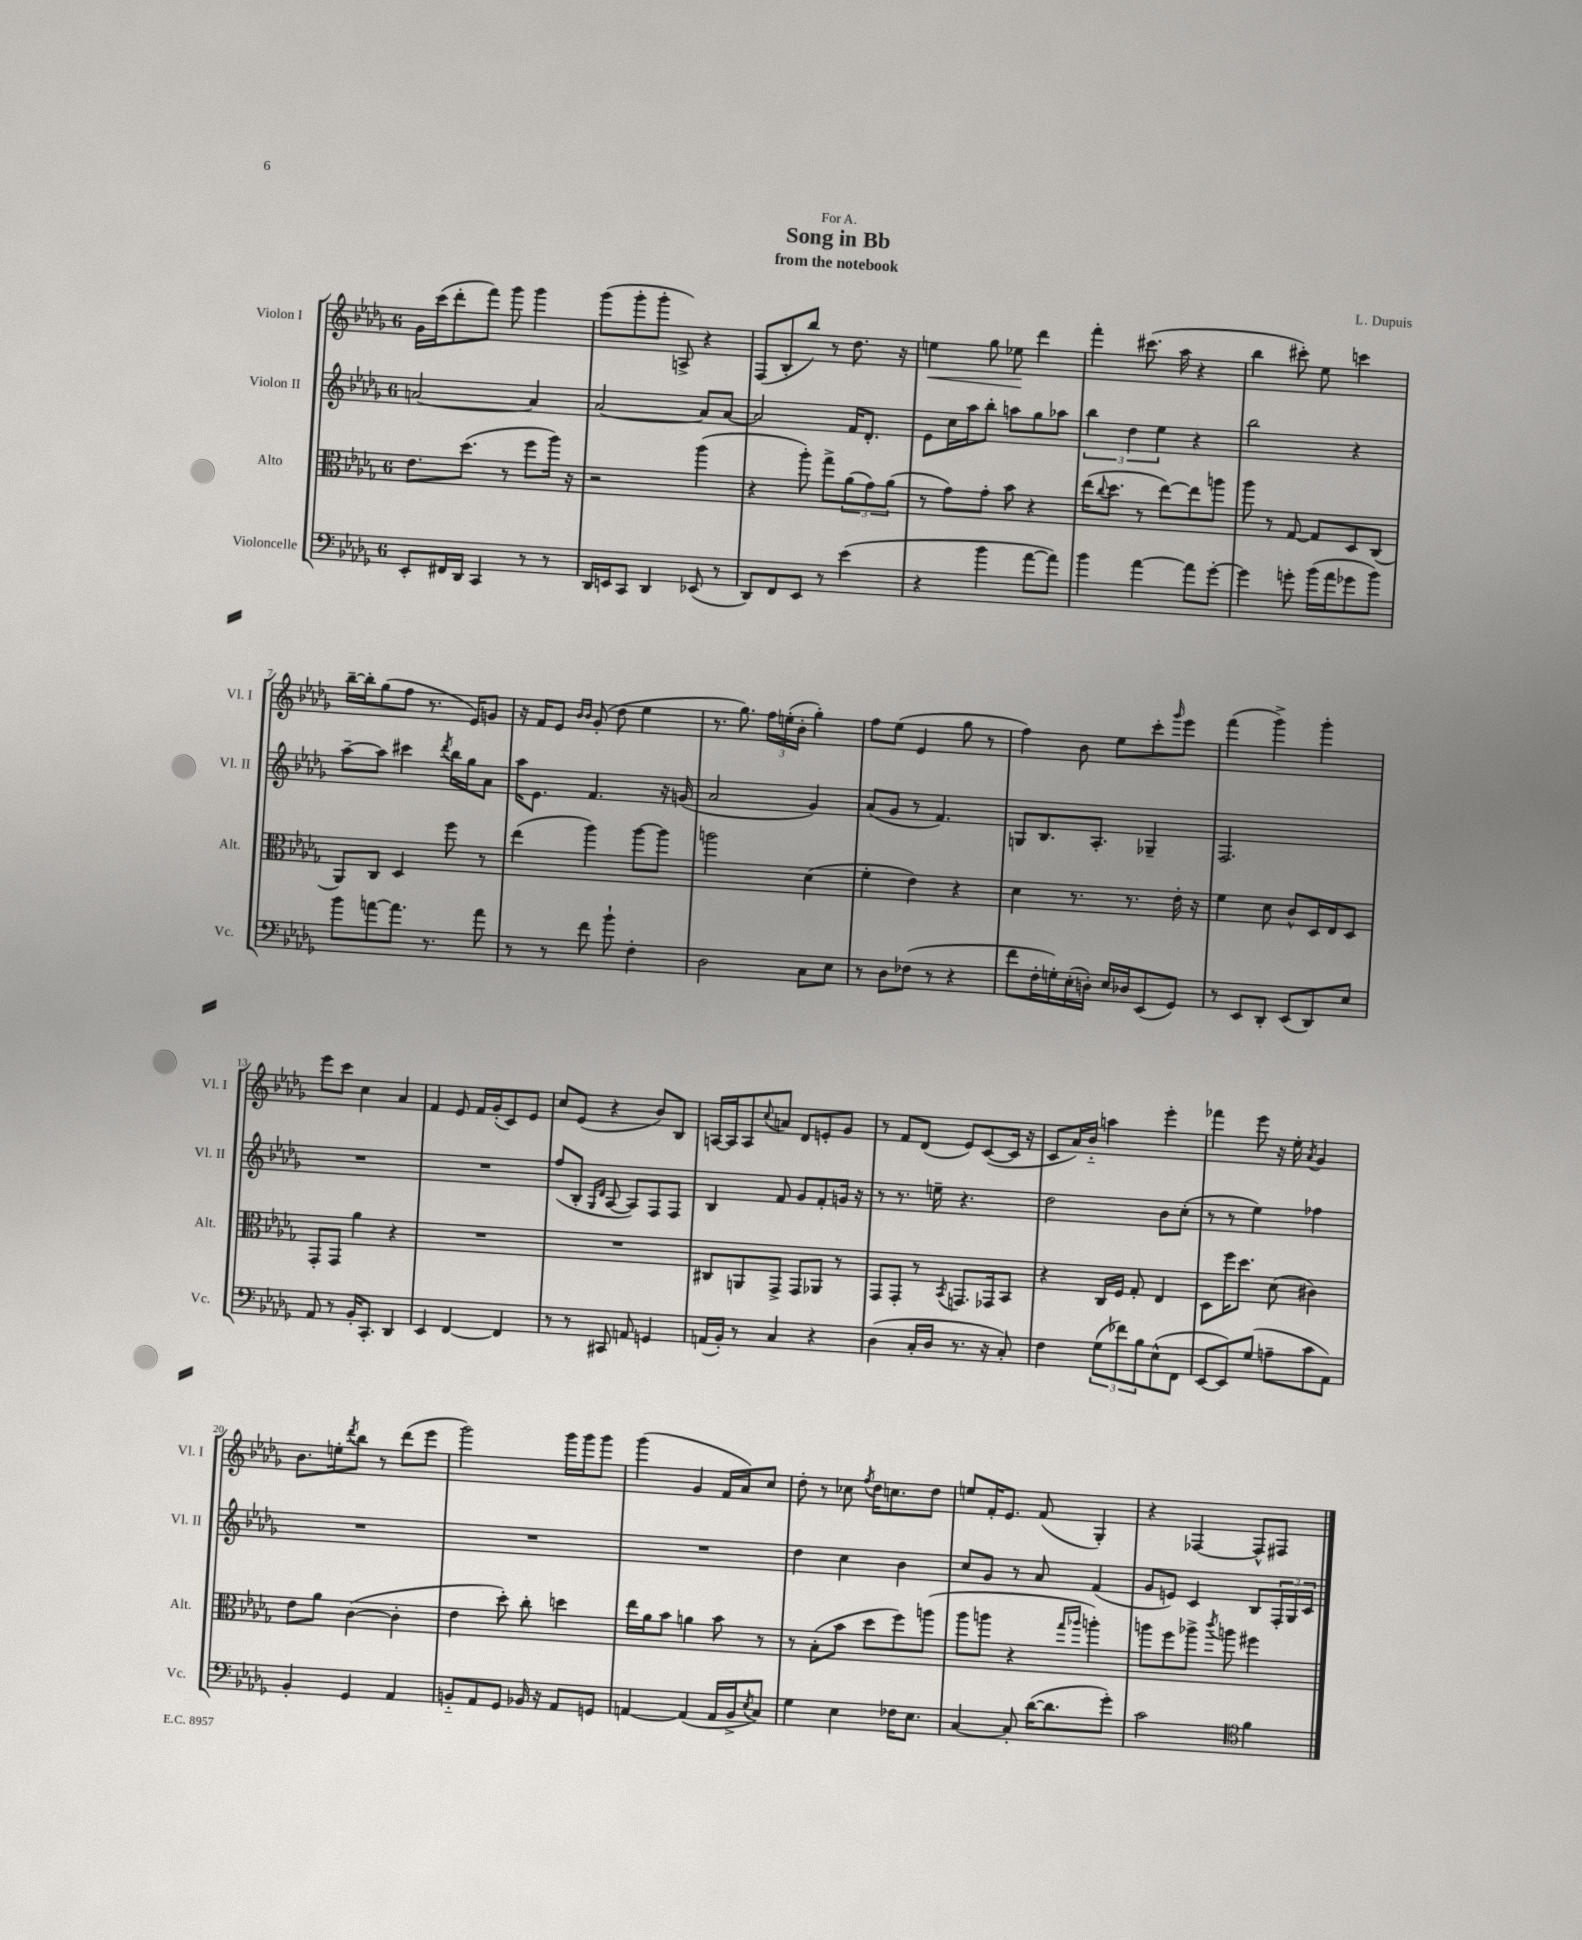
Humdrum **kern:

**kern	**kern	**kern	**kern
*staff4	*staff3	*staff2	*staff1
*clefF4	*clefC3	*clefG2	*clefG2
*k[b-e-a-d-g-]	*k[b-e-a-d-g-]	*k[b-e-a-d-g-]	*k[b-e-a-d-g-]
*M6/8	*M6/8	*M6/8	*M6/8
8EE-'/L	8.e-\L	[2a/	16g-\LL
.	.	.	(16ccc\J
16FF#/L	.	.	8ddd-'\
16DD-/JJ	(8.dd-\J	.	.
4CC/	.	.	8fff\J)
.	8r	.	8ggg-\
8r	8ff\L	4a/]	4ggg-\
8r	16aa-\Jk)	.	.
.	16r	.	.
=	=	=	=
16DD-/LL	2r	[2a-/	(8ggg-\L
16EE/J	.	.	.
8CC/J	.	.	8ggg-'\
4DD-/	.	.	8ggg-'\J
.	.	.	8A^/)
(8EE-/	(4aa-\	8a-/]L	4r
8r	.	[8a-/J	.
=	=	=	=
8DD-/L)	4r	2a-/]	(8F/L
8FF/	.	.	8B-'/
8EE-/J	8aa-'\)	.	8bb-/J)
8r	8gg-^\L	.	8r
(4e-\	(12a-\	16f/LK	8.dd-\
.	.	8.d-'/J	.
.	12g-\)	.	.
.	(12a-\J	.	.
.	.	.	16r
=	=	=	=
4r	8r	8e-\L	4ee\
.	8g-\L)	16cc\L	.
.	.	16aa-\J	.
4b-\	8g-'\J	8bb-'\J	8gg-\
.	8b-\	8aa\L	8ee-\
[8a-\L	4r	8gg-\	4ddd-\
8a-\]J)	.	8aa-\J	.
=	=	=	=
4b-\	(16ee-\LK	6bb-\	4fff'\
.	8qqcc/	.	.
.	8.dd-\J	.	.
.	.	6dd-\	.
[4a-\	8r	.	(8.ccc#\
.	.	6ee-\	.
.	[8ee-\L)	.	.
.	.	.	16aa-\
8a-\]L	8ee-\]	4r	4r
[8g-'\J	8aa\J	.	.
=	=	=	=
4g-\]	8aa-\	2bb-\	4bb-\
.	8r	.	.
8g'\	[8G-/	.	8ccc#'\)
(16b-\LL	8G-/]L	.	8ee-\
16a-\J	.	.	.
8g-\	8D-/	4r	4ccc\
8b-\J)	(8C/J	.	.
=	=	=	=
8b-\L	8AA-/L)	[8aa-~\L	[16bb-~\LL
.	.	.	16bb-'\]J
[8a\	8C/J	8aa-\]J	(8gg-\
8.a\]J	4D-/	4ccc#\	8ff\J
.	.	.	8.r
8.r	.	.	.
.	.	8qddd-/	.
.	8ff\	16bb-\LL	.
.	.	16gg-\J	16e-/LK)
8a\	8r	8a-\J	8g/J
=	=	=	=
8r	(4ee-\	16aa-\LK	16r
.	.	8.e-\J	16f/LK
8r	.	.	8e-/J
.	.	.	16qqb-/LL
.	.	.	16qqb-/JJ
8f\	4aa-\)	4.f/	(8g-'/
8b-`\	.	.	8dd-\
4F'\	[8aa-\L	.	4ee-\
.	8aa-\]J	16r	.
.	.	(16g/	.
=	=	=	=
2D-\	2aa\	2a-/	8.r
.	.	.	8.gg-\)
.	.	.	24ff\LL
.	.	.	(24ee'\
.	.	.	24b-'\JJ
8C\L	(4d-\	4g-/)	4gg-'\)
8E-\J	.	.	.
=	=	=	=
8r	4f'\	(8a-/L	8ff\L
8D-\L	.	8g-/J	(8ee-\J
(8F-\J	4e-\)	8r	4e-/
8r	.	4.f/)	.
4r	4r	.	8gg-\
.	.	.	8r
=	=	=	=
8f\L	4d-\	8G/L	4ff\)
16F'\L	.	8.B-/	.
16G'\)	.	.	.
(16E-'\	8.r	.	8b-\
16D'\JJ)	.	8.A-'/J	.
16E-/LL	.	.	8ee-\L
16D-/J	8.r	.	.
(8EE-/	.	4G-~/	8ccc'\
.	.	.	16qqggg-/
8GG-/J)	16e-'\	.	8eee-\J
.	16r	.	.
=	=	=	=
8r	4f\	2.F/	(4fff\
8EE-/L	.	.	.
8DD-'/J	8d-\	.	4ggg-^\)
(8EE-/L	8c^^/L	.	.
8DD-/)	16D-/L	.	4ggg-'\
.	16E-/J	.	.
8E-/J	8D-/J	.	.
=	=	=	=
8AA-/	8GG-'/L	2.r	8eee-\L
8r	8GG-/J	.	8ccc\J
16BB-'/LK	4a-\	.	4cc\
8.CC'/J	.	.	.
4DD-/	4r	.	4a-/
=	=	=	=
4EE-/	2.r	2.r	4f/
[4FF/	.	.	8e-/
.	.	.	16f/LL
.	.	.	(16g-'/J
4FF/]	.	.	8c/)
.	.	.	8e-/J
=	=	=	=
8r	2.r	(8ff/L	8cc/L
8r	.	8B-'/J	(8e-/J
.	.	16qqG-/LL	.
.	.	16qqd-/JJ	.
8CC#/	.	[8A-/	4r
8AA/	.	8A-/]L)	.
4GG/	.	8F/	8b-/L)
.	.	8F/J	8B-/J
=	=	=	=
(16AA/LL	8C#/L	4B-/	[16A/LL
16BB-'/JJ)	.	.	16A/]J
8r	8AA/	.	8A/
.	.	.	8qqcc/
4C/	8GG-^/J	8f/	8a/J
.	8GG-/L	8g-/L	8d-/L
4r	8AA-/J	8f'/	8e'/
.	8r	16g/Jk	8g-/J
.	.	16r	.
=	=	=	=
(4D-\	8GG-/L	8r	8r
.	8GG-'/J	8.r	8f/L
16C'/LL	8r	.	(8d-/J
16D-/JJ	.	16ee~\	.
.	8qBB-/	.	.
8.r	8.GG/L	4.r	8e-/L)
.	.	.	([8c/
16r	16GG-/k	.	.
8C'/)	8BB-/J	.	16c/]Jk
.	.	.	16r
=	=	=	=
4F\	4r	2dd-\	8c/L
.	.	.	16a-/L)
.	.	.	16b-'~/JJ
(12G-\L	16C/LL	.	4aa\
.	16F/JJ	.	.
12f-\)	.	.	.
.	8G-'/	.	.
12B-\	.	.	.
(8E-^^\	4E-/	8b-\L	4eee-'\
8FF\J	.	(8cc'\J	.
=	=	=	=
[8EE-/L	8D-\L	8r	4fff-\
8EE-/])	16ff\K	8r	.
.	8.dd-\J	.	.
(8G-/J	.	4ee-\)	8eee-\
8A~\L	(8d-\	.	16r
.	.	.	16ee-'\
.	.	.	8qa-/
8c\	4c#\)	4ff-\	4g-/
8AA-\J)	.	.	.
=	=	=	=
4BB-'/	8e-\L	2.r	8.b-\L
.	8a-\J	.	.
.	.	.	16ee'\k
.	.	.	8qddd-/
4GG-/	([4c\	.	8bb-\J
.	.	.	8r
4AA-/	4c'\]	.	(8ddd-\L
.	.	.	8eee-\J
=	=	=	=
8BB'~/L	4e-\	2.r	2ggg-\)
8AA-/	.	.	.
8GG-/J	8dd-'\)	.	.
16BB-/	8cc'\	.	.
16r	.	.	.
8AA-/L	4dd\	.	16ggg-\LL
.	.	.	16ggg-\J
8GG/J	.	.	8ggg-\J
=	=	=	=
[4AA/	16ee-\LL	2.r	(4ggg-\
.	16a-\J	.	.
.	8b-\J	.	.
(4AA/]	4a\	.	4g-/
16AA/LL	8b-\	.	16f/LL
16BB-^/J	.	.	16a-/J)
8qE-/	.	.	.
8C/J)	8r	.	8cc/J
=	=	=	=
4G-\	8r	4dd-\	8dd-'\
.	(8B-'\L	.	8r
4E-\	8b-\J	4cc\	8cc-\
.	.	.	8qff/
.	8dd-\L	.	16dd-\LK
.	.	.	8.cc\
16F-\LK	8ff\)	4b-\	.
8.E-\J	.	.	.
.	(8aa\J	.	8dd-\J
=	=	=	=
[4C/	8aa-\L	8cc/L	8ee/L
.	8aa\J	8g-/J	16f'/K
.	.	.	8.e-/J
8C'/]	4r	8r	.
([16d-\LK	.	8a-/	(8f/
8.d-\]	.	.	.
.	16qqgg-/LL	.	.
.	16qqaa-/JJ	.	.
.	4aa'\)	(4f/	4G-'/)
8g-'\J)	.	.	.
=	=	=	=
2c\	8aa\L	8g-/L	4r
.	8ff\	8e/J)	.
.	8aa-^\J	4c/	[4F-/
.	8qccc/	.	.
.	8aa\	.	.
*clefC4	*	*	*
4f\	4ff#\	8B-/L	8F-^^/]L
.	.	24F'/L	8F#/J
.	.	24G-/	.
.	.	24c/JJ	.
==	==	==	==
*-	*-	*-	*-
